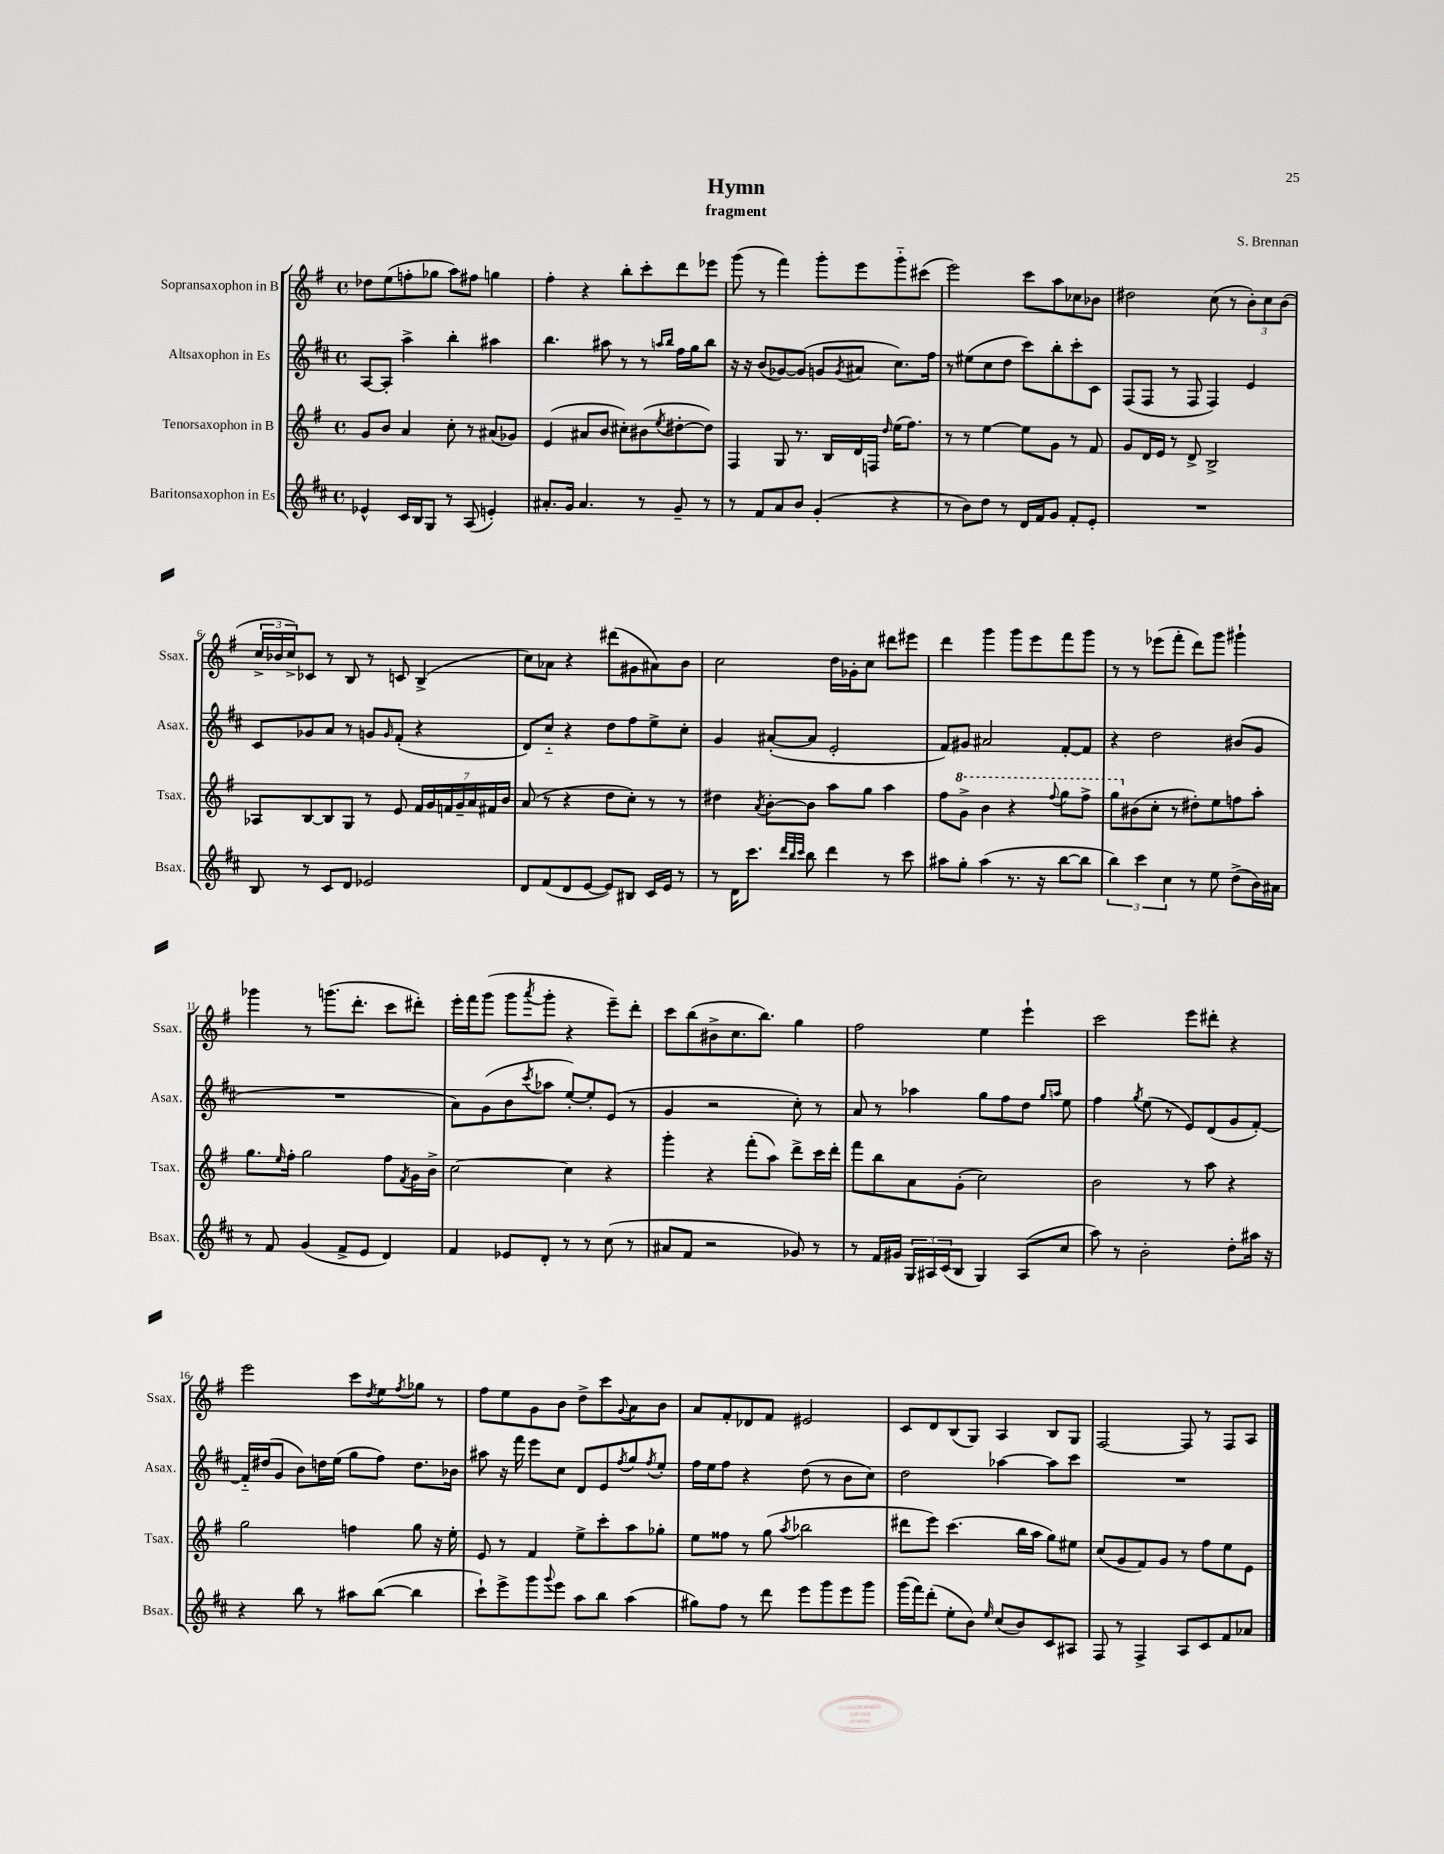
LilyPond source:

\header { title = "Hymn" composer = "S. Brennan" subtitle = "fragment" }
<<
\new StaffGroup <<
\new Staff = "s0" \with { instrumentName = "Sopransaxophon in B" shortInstrumentName = "Ssax." } {
    \clef treble \key g \major \defaultTimeSignature \time 4/4
    des''8 e''8( f''8-. ges''8 a''8) fis''8 g''4 |
    fis''4-. r4 b''8-. c'''8-. d'''8 ees'''8 |
    g'''8( r8 fis'''4) g'''8-. e'''8 g'''8-_ cis'''8( |
    e'''2) c'''8 a''8 ces''8 bes'8 |
    dis''2 c''8( r8 \tuplet 3/2 { b'8-.) c''8 b'8( } |
    \tuplet 3/2 { c''16-> bes'16 c''16->) } ces'8 r8 b8 r8 c'8 b4->( |
    c''8) aes'8 r4 dis'''8( gis'8 ais'8) b'8 |
    c''2 d''16 ges'16-. c''8 dis'''8 eis'''8 |
    d'''4 g'''4 g'''8 e'''8 fis'''8 g'''8 |
    r8 r8 ees'''8( fis'''8-. d'''8) g'''8 gis'''4-! |
    ges'''4 r8 g'''8.( d'''8.-. c'''8 dis'''8-.) |
    e'''16-. fis'''16 g'''8( g'''8 \acciaccatura { a'''8 } g'''8-. r4 e'''8--) d'''8-. |
    c'''8 b''8( bis'8-> c''8. b''8.) g''4 |
    fis''2 e''4 e'''4-! |
    c'''2 e'''8 dis'''8-. r4 |
    e'''2 c'''8 \acciaccatura { d''8 } e''8 \acciaccatura { fis''8 } ges''8 r8 |
    fis''8 e''8 g'8 b'8 d''8-> c'''8 \appoggiatura { g'8 } a'8 b'8 |
    a'8 fis'8-. des'8 fis'8 eis'2 |
    c'8 d'8 b8( g8) a4 b8 g8 |
    fis2~ fis8 r8 fis8 a8 \bar "|." |
}
\new Staff = "s1" \with { instrumentName = "Altsaxophon in Es" shortInstrumentName = "Asax." } {
    \clef treble \key d \major \defaultTimeSignature \time 4/4
    a8~ a8-. a''4-> b''4-. ais''4 |
    b''4. ais''8 r8 r8 \grace { a''16 b''16 } fis''16 g''16 b''8 |
    r16 r16 b'8( ges'8~) ges'8( g'8 \acciaccatura { g'8 } ais'8 cis''8.) fis''16 |
    r8 eis''8( cis''8 d''8 cis'''8) b''8-. cis'''8-. cis'8 |
    fis8( fis8 r8 fis8 fis4) e'4 |
    cis'8 ges'8 a'8 r8 g'8 \grace { g'16 } fis'8-.( r4 |
    d'8) cis''8-_ r4 d''8 fis''8 e''8-> cis''8-. |
    g'4 ais'8~-.( ais'8 e'2-. |
    fis'8) gis'8 ais'2 fis'8~-. fis'8 |
    r4 d''2 bis'8( g'8 |
    R1 |
    a'8) g'8( b'8 \acciaccatura { cis'''8 } aes''8 e''8~-.) e''8-. e'8( r8 |
    g'4 r2 cis''8-.) r8 |
    a'8 r8 aes''4 g''8 fis''8 d''8 \grace { g''16 a''16 } e''8 |
    fis''4 \acciaccatura { g''8 } e''8( r8 e'8) d'8( g'8 fis'8~-.) |
    fis'16-_ dis''16( g'8 b'8) d''16 e''16( g''8 fis''8) d''8. bes'16 |
    ais''8 r16 fis'''16 e'''8 cis''8 d'8 e'8 \acciaccatura { fis''8 } g''8 \acciaccatura { fis''8 } e''8-. |
    fis''16 e''16 fis''8 r4 d''8( r8 b'8 cis''8) |
    d''2 aes''4~ aes''8 cis'''8 |
    R1 \bar "|." |
}
\new Staff = "s2" \with { instrumentName = "Tenorsaxophon in B" shortInstrumentName = "Tsax." } {
    \clef treble \key g \major \defaultTimeSignature \time 4/4
    g'8 b'8 a'4 c''8-. r8 ais'8( ges'8) |
    e'4( ais'8 b'8 cis''8-.) bis'8( \acciaccatura { e''8 } dis''8~-. dis''8) |
    fis4 g8 r8. b16 d'16 f16 \grace { d''16 } e''16( fis''8.) |
    r8 r8 e''4~ e''8 g'8 r8 fis'8 |
    g'8 d'16 e'16 r8 d'8-> b2-> |
    aes8 b8~ b8 g8 r8 e'8 \tuplet 7/4 { fis'16 g'16 f'16 g'16-- a'16 fis'16 b'16 } |
    a'8( r8 r4 d''8 c''8-.) r8 r8 |
    dis''4 \acciaccatura { a'8 } b'8~-. b'8 a''8 g''8 a''4 |
    fis''8 \ottava #1 g''8-> b''4 r4 \appoggiatura { fis'''8 } g'''8 fis'''8-> |
    g'''8 \ottava #0 bis'8( c''8-. r8 dis''8-.) e''8 f''8 a''8-. |
    g''8. \grace { e''16 } fis''16-. g''2 fis''8 \acciaccatura { fis'8 } g'16 b'16-> |
    c''2~ c''4 r4 |
    g'''4-. r4 fis'''8-.( a''8) d'''8-> c'''16 d'''16-. |
    fis'''8 b''8 a'8 g'8-.( c''2) |
    b'2 r8 a''8 r4 |
    g''2 f''4 g''8 r16 e''16-. |
    e'8 r8 fis'4 e''8-> c'''8-. a''8 ges''8-. |
    e''8 fisis''8 r8 g''8( \acciaccatura { a''8 } bes''2 |
    dis'''8 e'''8) c'''4.( b''16 a''16 g''8) eis''8 |
    c''8( g'8 fis'8) g'8 r8 fis''8 e''8 e'8 \bar "|." |
}
\new Staff = "s3" \with { instrumentName = "Baritonsaxophon in Es" shortInstrumentName = "Bsax." } {
    \clef treble \key d \major \defaultTimeSignature \time 4/4
    ees'4-^ cis'16 b16 g8 r8 a8( e'4-.) |
    ais'8.-. g'16 ais'4. r8 g'8-- r8 |
    r8 fis'8 a'8 b'8 g'4-.( r4 |
    r8 b'8) d''8 r8 d'16 fis'16 g'8 fis'8-. e'8-. |
    R1 |
    b8 r8 cis'8 d'8 ees'2 |
    d'8 fis'8( d'8 e'8~ e'8) bis8 cis'16 e'16 r8 |
    r8 d'16 cis'''8. \grace { d'''32 b''32 cis'''32 } b''8 d'''4 r8 cis'''8 |
    ais''8 g''8-. ais''4( r8. r16 b''8~ b''8 |
    \tuplet 3/2 { b''4) cis'''4 cis''4 } r8 e''8 d''8->( b'16) ais'16 |
    r8 fis'8 g'4( fis'8-> e'8 d'4) |
    fis'4 ees'8 d'8-. r8 r8 cis''8( r8 |
    ais'8 fis'8 r2 ges'8) r8 |
    r8 fis'16 gis'16 \tuplet 3/2 { g16 ais16 cis'16( } b8 g4) ais8( cis''8 |
    a''8) r8 b'2-. d''8-. ais''16 r16 |
    r4 b''8 r8 ais''8 b''8~( b''4 |
    cis'''8-!) e'''8-> g'''8 \appoggiatura { g'''8 } e'''8 a''8 b''8 a''4( |
    gis''8) fis''8 r8 d'''8 e'''8 g'''8 e'''8 g'''8 |
    g'''16( fis'''16) d'''8-.( e''8-. b'8) \grace { e''16 } cis''8( b'8) cis'8 ais8 |
    fis8 r8 fis4-> a8 cis'8 fis'8 aes'8 \bar "|." |
}
>>
>>
